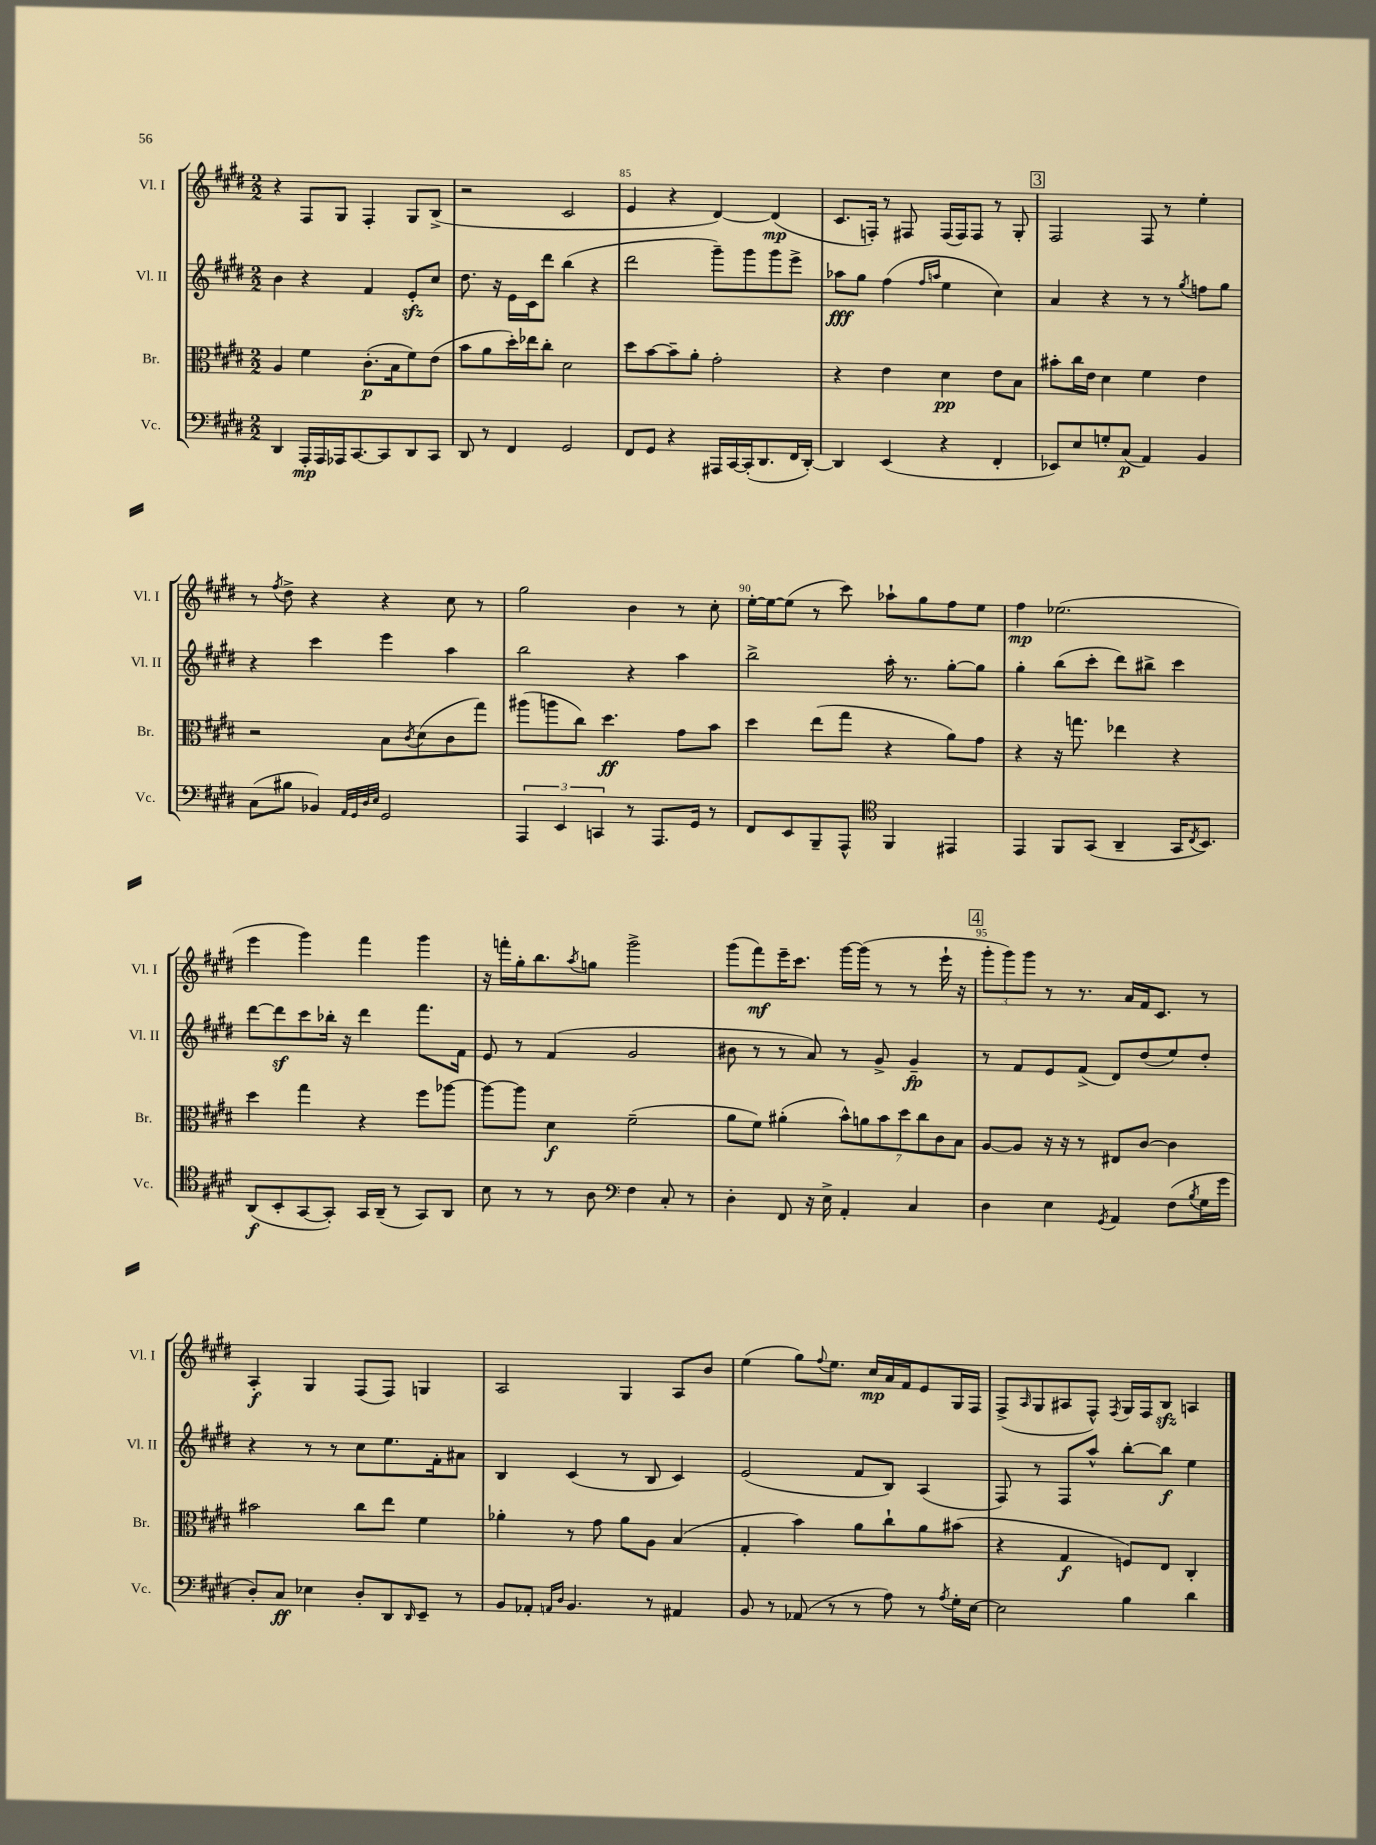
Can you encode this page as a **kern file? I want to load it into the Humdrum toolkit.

**kern	**dynam	**kern	**dynam	**kern	**dynam	**kern	**dynam
*part4	*part4	*part3	*part3	*part2	*part2	*part1	*part1
*staff4	*staff4	*staff3	*staff3	*staff2	*staff2	*staff1	*staff1
*I"Vc.	*	*I"Br.	*	*I"Vl. II	*	*I"Vl. I	*
*I'Vc.	*	*I'Br.	*	*I'Vl. II	*	*I'Vl. I	*
*clefF4	*	*clefC3	*	*clefG2	*	*clefG2	*
*k[f#c#g#d#]	*	*k[f#c#g#d#]	*	*k[f#c#g#d#]	*	*k[f#c#g#d#]	*
*M2/2	*	*M2/2	*	*M2/2	*	*M2/2	*
=83	=83	=83	=83	=83	=83	=83	=83
4DD#/	.	4A/	.	4b\	.	4r	.
16AAA'/LL	mp	4f#\	.	4r	.	8F#/L	.
16AAA/	.	.	.	.	.	.	.
16AAA-X/J	.	.	.	.	.	8G#/J	.
[8.CC#/	.	.	.	.	.	.	.
.	.	(8.c#'\L	p	4f#/	.	4F#'/	.
8CC#/]	.	.	.	.	.	.	.
.	.	16B\k	.	.	.	.	.
8DD#/	.	8f#\)	.	8ezz'/L	.	8G#/L	.
8CC#/J	.	(8e\J	.	8cc#/J	.	(8B^/J	.
=84	=84	=84	=84	=84	=84	=84	=84
8DD#/	.	8b\L	.	8.dd#\	.	2r	.
8r	.	8a\	.	.	.	.	.
.	.	.	.	16r	.	.	.
4FF#/	.	16dd#'\L)	.	16e\LL	.	.	.
.	.	16ee-X\J	.	16c#\J	.	.	.
.	.	8cc#'\J	.	8ddd#\J	.	.	.
2GG#/	.	2d#\	.	(4bb\	.	2c#/	.
.	.	.	.	4r	.	.	.
=85	=85	=85	=85	=85	=85	=85	=85
8FF#/L	.	8dd#\L	.	2ddd#\	.	4e/	.
8GG#/J	.	[8b\	.	.	.	.	.
4r	.	8b~\]	.	.	.	4r	.
.	.	8a'\J	.	.	.	.	.
16AAA#X/LL	.	2g#'\	.	8ggg#~\L)	.	[4d#/)	.
[16CC#/	.	.	.	.	.	.	.
(16CC#'/J]	.	.	.	8ggg#\	.	.	.
8.DD#/	.	.	.	.	.	.	.
.	.	.	.	8ggg#\	.	(4d#/]	mp
16FF#/L	.	.	.	8eee^\J	.	.	.
[16DD#'/JJ)	.	.	.	.	.	.	.
=86	=86	=86	=86	=86	=86	=86	=86
4DD#/]	.	4r	.	8aa-X\L	fff	8.c#/L	.
.	.	.	.	8gg#\J	.	.	.
.	.	.	.	.	.	16Fn'/Jk)	.
(4EE/	.	4e\	.	(4ff#\	.	8r	.
.	.	.	.	.	.	8F#X/	.
.	.	.	.	16qqff#/LL	.	.	.
.	.	.	.	16qqaan/JJ	.	.	.
4r	.	4d#\	pp	4ee\	.	(16F#/LL	.
.	.	.	.	.	.	16F#/J)	.
.	.	.	.	.	.	8F#/J	.
4FF#'/	.	8e\L	.	4cc#\)	.	8r	.
.	.	8B\J	.	.	.	8G#'/	.
!!LO:REH:place=s1:t=3
=87	=87	=87	=87	=87	=87	=87	=87
8EE-X/L)	.	8b#X'\L	.	4a/	.	2F#/	.
8E/	.	16cc#\L	.	.	.	.	.
.	.	16e\JJ	.	.	.	.	.
8Gn'/	.	4d#\	.	4r	.	.	.
(8C#/J	p	.	.	.	.	.	.
4AA/)	.	4f#\	.	8r	.	8F#/	.
.	.	.	.	8r	.	8r	.
.	.	.	.	8qgg#/	.	.	.
4BB/	.	4e\	.	8ffn\L	.	4ee'\	.
.	.	.	.	8gg#\J	.	.	.
!!LO:LB:g=z
=88	=88	=88	=88	=88	=88	=88	=88
(8C#\L	.	2r	.	4r	.	8r	.
.	.	.	.	.	.	8qff#/	.
8B#X\J	.	.	.	.	.	8dd#^\	.
4BB-X/)	.	.	.	4ccc#\	.	4r	.
32qqAA/LLL	.	.	.	.	.	.	.
32qqGG#/	.	.	.	.	.	.	.
32qqD#/	.	.	.	.	.	.	.
32qqE/JJJ	.	.	.	.	.	.	.
2GG#/	.	8B\L	.	4eee\	.	4r	.
.	.	8qc#/	.	.	.	.	.
.	.	(8d#\	.	.	.	.	.
.	.	8c#\	.	4aa\	.	8cc#\	.
.	.	8gg#\J)	.	.	.	8r	.
=89	=89	=89	=89	=89	=89	=89	=89
6AAA/	.	(8aa#X\L	.	2bb\	.	2gg#\	.
.	.	8aan\	.	.	.	.	.
6EE/	.	.	.	.	.	.	.
.	.	8cc#\J)	.	.	.	.	.
6CCn/	.	.	.	.	.	.	.
.	.	4.dd#\	ff	.	.	.	.
8r	.	.	.	4r	.	4b\	.
8.AAA/L	.	.	.	.	.	.	.
.	.	8g#\L	.	4aa\	.	8r	.
16GG#/Jk	.	.	.	.	.	.	.
8r	.	8b\J	.	.	.	8cc#'\	.
=90	=90	=90	=90	=90	=90	=90	=90
8FF#/L	.	4dd#\	.	2bb^\	.	[16ee'\LL	.
.	.	.	.	.	.	16ee\J_	.
8EE/	.	.	.	.	.	(8ee\J]	.
8BBB~/	.	(8ee\L	.	.	.	8r	.
8AAA^^/J	.	8gg#\J	.	.	.	8ccc#\)	.
*clefC4	*	*	*	*	*	*	*
4FF#/	.	4r	.	16aa'\	.	8aa-X`\L	.
.	.	.	.	8.r	.	.	.
.	.	.	.	.	.	8gg#\	.
4EE#X/	.	8a\L)	.	[8gg#'\L	.	8ff#\	.
.	.	8g#\J	.	8gg#\J]	.	8ee\J	.
=91	=91	=91	=91	=91	=91	=91	=91
4EE/	.	4r	.	4gg#'\	.	4ff#\	mp
8FF#/L	.	16r	.	(8bb\L	.	(2.ee-X\	.
.	.	8.ggn\	.	.	.	.	.
(8GG#/J	.	.	.	8ccc#'\J	.	.	.
4AA~/	.	4ee-X\	.	8ddd#\L)	.	.	.
.	.	.	.	8bb#X^\J	.	.	.
16GG#/KL	.	4r	.	4ccc#\	.	.	.
8qC#/	.	.	.	.	.	.	.
8.BB/J)	.	.	.	.	.	.	.
!!LO:LB:g=z
=92	=92	=92	=92	=92	=92	=92	=92
(8AA/L	f	4dd#\	.	[8ddd#\L	.	4eee\	.
8BB'/	.	.	.	8ddd#z\]	.	.	.
[8GG#/	.	4gg#\	.	8ccc#\	.	4ggg#\)	.
8GG#'/J])	.	.	.	16bb-X'\Jk	.	.	.
.	.	.	.	16r	.	.	.
16GG#/LL	.	4r	.	4ddd#\	.	4fff#\	.
(16AA~/JJ	.	.	.	.	.	.	.
8r	.	.	.	.	.	.	.
8GG#/L)	.	8ff#\L	.	8.fff#\L	.	4ggg#\	.
8AA/J	.	[8aa-X\J	.	.	.	.	.
.	.	.	.	16f#\Jk	.	.	.
=93	=93	=93	=93	=93	=93	=93	=93
8B\	.	8aa-\L_	.	8e/	.	16r	.
.	.	.	.	.	.	16fffn'\LL	.
8r	.	8aa-\J]	.	8r	.	16gg#'\J	.
.	.	.	.	.	.	8.bb\	.
8r	.	4d#\	f	(4f#/	.	.	.
.	.	.	.	.	.	8qaa/	.
8A\	.	.	.	.	.	8ggn\J	.
*clefF4	*	*	*	*	*	*	*
4F#\	.	(2f#~\	.	2g#/	.	2ggg#^\	.
8C#'/	.	.	.	.	.	.	.
8r	.	.	.	.	.	.	.
=94	=94	=94	=94	=94	=94	=94	=94
4D#'\	.	8a\L	.	8b#X\	.	(8ggg#\L	.
.	.	8f#\J)	.	8r	.	8fff#\)	mf
8FF#/	.	(4a#X'\	.	8r	.	16eee~\K	.
.	.	.	.	.	.	8.ccc#\J	.
16r	.	.	.	8a/)	.	.	.
16E^\	.	.	.	.	.	.	.
4AA'/	.	14b^^\L)	.	8r	.	[16ggg#\LL	.
.	.	.	.	.	.	(16ggg#\JJ]	.
.	.	14an\	.	.	.	.	.
.	.	.	.	8g#^/	.	8r	.
.	.	14b\	.	.	.	.	.
.	.	14dd#\	.	.	.	.	.
4C#/	.	.	.	4g#~/	fp	8r	.
.	.	14cc#\	.	.	.	.	.
.	.	14c#\	.	.	.	.	.
.	.	.	.	.	.	16eee`\	.
.	.	14B\J	.	.	.	.	.
.	.	.	.	.	.	16r	.
!!LO:REH:place=s1:t=4
=95	=95	=95	=95	=95	=95	=95	=95
4D#\	.	[8A/L	.	8r	.	12ggg#'\L	.
.	.	.	.	.	.	12ggg#\)	.
.	.	8A/J]	.	8f#/L	.	.	.
.	.	.	.	.	.	12ggg#\J	.
4E\	.	16r	.	8e/	.	8r	.
.	.	16r	.	.	.	.	.
.	.	8r	.	(8f#^/J	.	8.r	.
8qGG#/	.	.	.	.	.	.	.
4AA/	.	8E#X/L	.	8d#/L)	.	.	.
.	.	.	.	.	.	16a/LL	.
.	.	[8c#/J	.	(8dd#/	.	16f#/J	.
.	.	.	.	.	.	8.c#/J	.
(8F#\L	.	4c#\]	.	8ee/)	.	.	.
8qB/	.	.	.	.	.	.	.
16G#\L	.	.	.	8dd#'/J	.	8r	.
16g#\JJ	.	.	.	.	.	.	.
!!LO:LB:g=z
=96	=96	=96	=96	=96	=96	=96	=96
8D#'/L)	.	2b#X\	.	4r	.	4A'/	f
8C#/J	ff	.	.	.	.	.	.
4E-X\	.	.	.	8r	.	4G#/	.
.	.	.	.	8r	.	.	.
8D#'/L	.	8cc#\L	.	8cc#\L	.	(8F#/L	.
8DD#/	.	8ee\J	.	8.ee\	.	8F#/J)	.
16qqDD#/	.	.	.	.	.	.	.
8EE~/J	.	4f#\	.	.	.	4Gn/	.
.	.	.	.	16f#'\k	.	.	.
8r	.	.	.	8a#X\J	.	.	.
=97	=97	=97	=97	=97	=97	=97	=97
8BB/L	.	4a-X'\	.	4B/	.	2A/	.
8AA-X'/J	.	.	.	.	.	.	.
16qqAAn/LL	.	.	.	.	.	.	.
16qqD#/JJ	.	.	.	.	.	.	.
4.BB/	.	8r	.	(4c#/	.	.	.
.	.	8g#\	.	.	.	.	.
.	.	8a-\L	.	8r	.	4G#/	.
8r	.	8A\J	.	8B/	.	.	.
4AA#X/	.	(4B/	.	4c#/)	.	8A/L	.
.	.	.	.	.	.	8b/J	.
=98	=98	=98	=98	=98	=98	=98	=98
8BB/	.	4G#'/	.	(2e/	.	(4ee\	.
8r	.	.	.	.	.	.	.
(8AA-X/	.	4b\)	.	.	.	8gg#\L)	.
.	.	.	.	.	.	8qqff#/	.
8r	.	.	.	.	.	8.ee\J	.
8r	.	8a\L	.	8f#/L	.	.	.
.	.	.	.	.	.	16cc#/LL	mp
8A\)	.	8cc#`\	.	8B/J)	.	16a/	.
.	.	.	.	.	.	16f#/J	.
8r	.	8a\	.	(4A/	.	8e/	.
8qA/	.	.	.	.	.	.	.
16G#'\LL	.	(8b#X\J	.	.	.	16G#/L	.
[16E\JJ	.	.	.	.	.	16F#/JJ	.
=99	=99	=99	=99	=99	=99	=99	=99
2E\]	.	4r	.	8F#/)	.	(8F#^/L	.
.	.	.	.	.	.	16qqA/	.
.	.	.	.	8r	.	8G#/	.
.	.	4G#/	f	8F#/L	.	8A#X/	.
.	.	.	.	8aa^^/J	.	8F#^^/J)	.
.	.	.	.	.	.	8qF#/	.
4B\	.	8Fn/L)	.	[8bb'\L	.	16G#/LL	.
.	.	.	.	.	.	16F#/J	.
.	.	8E/J	.	8bb\J]	f	8Bzz/J	.
4d#\	.	4C#'/	.	4ee\	.	4An/	.
==	==	==	==	==	==	==	==
*-	*-	*-	*-	*-	*-	*-	*-
